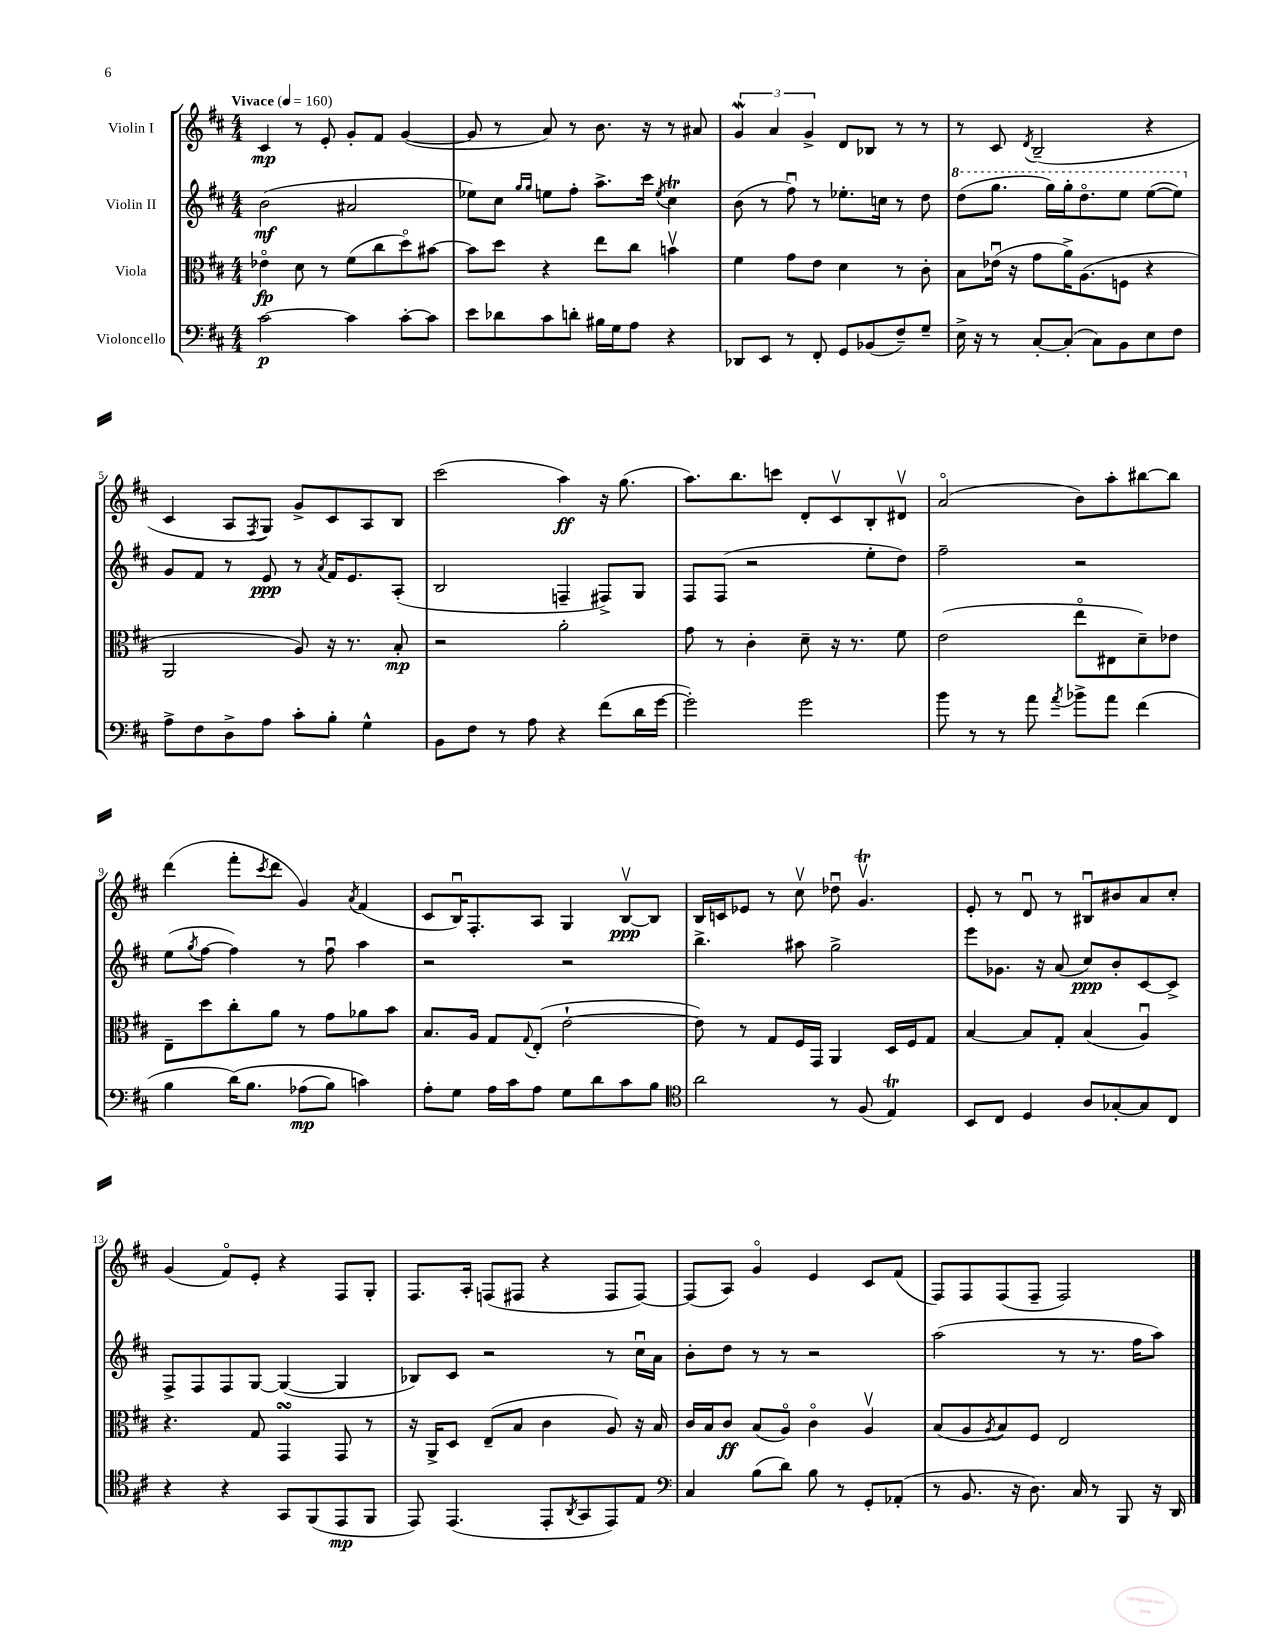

**kern	**dynam	**kern	**dynam	**kern	**dynam	**kern	**dynam
*part4	*part4	*part3	*part3	*part2	*part2	*part1	*part1
*staff4	*staff4	*staff3	*staff3	*staff2	*staff2	*staff1	*staff1
*I"Violoncello	*	*I"Viola	*	*I"Violin II	*	*I"Violin I	*
*clefF4	*	*clefC3	*	*clefG2	*	*clefG2	*
*k[f#c#]	*	*k[f#c#]	*	*k[f#c#]	*	*k[f#c#]	*
*M4/4	*	*M4/4	*	*M4/4	*	*M4/4	*
*MM160	*	*MM160	*	*MM160	*	*MM160	*
=1	=1	=1	=1	=1	=1	=1	=1
!	!	!	!	!	!	!LO:TX:a:B:t=Vivace	!
[2c#\	p	4e-X\	fp	(2b\	mf	4c#/	mp
.	.	8d\	.	.	.	8r	.
.	.	8r	.	.	.	8e'/	.
4c#\]	.	(8f#\L	.	2a#X/	.	8g'/L	.
.	.	8cc#\	.	.	.	8f#/J	.
[8c#'\L	.	8dd\)	.	.	.	([4g/	.
8c#\J]	.	[8b#X\J	.	.	.	.	.
=2	=2	=2	=2	=2	=2	=2	=2
8e\L	.	8b#\L]	.	8ee-X\L)	.	8g/]	.
8d-X\	.	8dd\J	.	8cc#\J	.	8r	.
.	.	.	.	16qqgg/LL	.	.	.
.	.	.	.	16qqgg/JJ	.	.	.
8c#\	.	4r	.	8een\L	.	8a/)	.
8dn'\J	.	.	.	8ff#'\J	.	8r	.
16B#X\LL	.	8ee\L	.	8.aa^\L	.	8.b\	.
16G\J	.	.	.	.	.	.	.
8A\J	.	8cc#\J	.	.	.	.	.
.	.	.	.	16ccc#\Jk	.	16r	.
.	.	.	.	8qee/	.	.	.
4r	.	4bnv\	.	4cc#t\	.	8r	.
.	.	.	.	.	.	8a#X/	.
=3	=3	=3	=3	=3	=3	=3	=3
8DD-X/L	.	4f#\	.	(8b\	.	6gw/	.
8EE/J	.	.	.	8r	.	.	.
.	.	.	.	.	.	6a/	.
8r	.	8g\L	.	8ff#u\)	.	.	.
.	.	.	.	.	.	6g^/	.
8FF#'/	.	8e\J	.	8r	.	.	.
8GG/L	.	4d\	.	8.ee-X'\L	.	8d/L	.
(8BB-X/	.	.	.	.	.	8B-X/J	.
.	.	.	.	16ccn\Jk	.	.	.
8F#~/)	.	8r	.	8r	.	8r	.
8G~/J	.	8c#'\	.	8dd\	.	8r	.
=4	=4	=4	=4	=4	=4	=4	=4
*	*	*	*	*8va	*	*	*
16E^\	.	8B\L	.	(8ddd\L	.	8r	.
16r	.	.	.	.	.	.	.
8r	.	(16e-Xu\Jk	.	8.ggg\J	.	8c#/	.
.	.	16r	.	.	.	.	.
.	.	.	.	.	.	8qd/	.
[8C#'/L	.	8g\L	.	.	.	(2B~/	.
.	.	.	.	16ggg\LL)	.	.	.
(8C#'/J]	.	16a^\K)	.	16ggg'\J	.	.	.
.	.	(8.A\	.	8.ddd\	.	.	.
8C#\L)	.	.	.	.	.	.	.
8BB\	.	8Fn\J	.	8eee\J	.	.	.
8E\	.	4r	.	([8eee\L	.	4r	.
8F#\J	.	.	.	8eee\J])	.	.	.
!!LO:LB:g=z
=5	=5	=5	=5	=5	=5	=5	=5
*	*	*	*	*X8va	*	*	*
8A^\L	.	2AA/	.	8g/L	.	4c#/	.
8F#\	.	.	.	8f#/J	.	.	.
8D^\	.	.	.	8r	.	8A/L	.
.	.	.	.	.	.	8qF#/	.
8A\J	.	.	.	8e/	ppp	8G/J)	.
8c#'\L	.	8A/)	.	8r	.	8g^/L	.
.	.	.	.	8qa/	.	.	.
8B'\J	.	16r	.	16f#/KL	.	8c#/	.
.	.	8.r	.	8.e/	.	.	.
4G^^\	.	.	.	.	.	8A/	.
.	.	8B'/	mp	(8A'/J	.	8B/J	.
=6	=6	=6	=6	=6	=6	=6	=6
8BB\L	.	2r	.	2B/	.	(2ccc#\	.
8F#\J	.	.	.	.	.	.	.
8r	.	.	.	.	.	.	.
8A\	.	.	.	.	.	.	.
4r	.	2a'\	.	4Fn~/	.	4aa\)	ff
(8f#\L	.	.	.	8F#X^/L)	.	16r	.
.	.	.	.	.	.	(8.gg\	.
16d\L	.	.	.	8G/J	.	.	.
[16g\JJ	.	.	.	.	.	.	.
=7	=7	=7	=7	=7	=7	=7	=7
2g'\])	.	8g\	.	8F#/L	.	8.aa\L)	.
.	.	8r	.	(8F#/J	.	.	.
.	.	.	.	.	.	8.bb\	.
.	.	4c#'\	.	2r	.	.	.
.	.	.	.	.	.	8cccn\J	.
2g\	.	8d~\	.	.	.	8d'/L	.
.	.	16r	.	.	.	8c#v/	.
.	.	8.r	.	.	.	.	.
.	.	.	.	8ee'\L	.	8B'/	.
.	.	8f#\	.	8dd\J)	.	8d#Xv/J	.
=8	=8	=8	=8	=8	=8	=8	=8
8b\	.	(2e\	.	2ff#~\	.	(2a/	.
8r	.	.	.	.	.	.	.
8r	.	.	.	.	.	.	.
8a\	.	.	.	.	.	.	.
8qa/	.	.	.	.	.	.	.
8b-X^\L	.	8ee\L	.	2r	.	8b\L)	.
8a\J	.	8E#X\	.	.	.	8aa'\	.
(4f#\	.	8d~\)	.	.	.	[8bb#X\	.
.	.	8e-X\J	.	.	.	8bb#\J]	.
!!LO:LB:g=z
=9	=9	=9	=9	=9	=9	=9	=9
4B\	.	8E~\L	.	(8ee\L	.	(4ddd\	.
.	.	.	.	8qgg/	.	.	.
.	.	8dd\	.	[8ff#\J	.	.	.
(16d\KL)	.	8cc#'\	.	4ff#\])	.	8fff#'\L	.
8.B\J	.	.	.	.	.	.	.
.	.	.	.	.	.	8qccc#/	.
.	.	8a\J	.	.	.	8ddd\J	.
(8A-X\L	mp	8r	.	8r	.	4g/)	.
8B\J)	.	8g\L	.	8ff#u\	.	.	.
.	.	.	.	.	.	8qa/	.
4cn\)	.	8a-X\	.	4aa\	.	(4f#/	.
.	.	8b\J	.	.	.	.	.
=10	=10	=10	=10	=10	=10	=10	=10
8A'\L	.	8.B/L	.	2r	.	8c#/L	.
8G\J	.	.	.	.	.	16Bu/K)	.
.	.	16A/Jk	.	.	.	8.F#'/	.
16A\LL	.	8G/L	.	.	.	.	.
16c#\J	.	.	.	.	.	.	.
.	.	8qqG/	.	.	.	.	.
8A\J	.	(8E'/J	.	.	.	8A/J	.
8G\L	.	[2e`\	.	2r	.	4G/	.
8d\	.	.	.	.	.	.	.
8c#\	.	.	.	.	.	[8Bv/L	ppp
8B\J	.	.	.	.	.	8B/J]	.
=11	=11	=11	=11	=11	=11	=11	=11
*clefC4	*	*	*	*	*	*	*
2a\	.	8e\])	.	4.bb^\	.	16B/LL	.
.	.	.	.	.	.	16cn/J	.
.	.	8r	.	.	.	8e-X/J	.
.	.	8G/L	.	.	.	8r	.
.	.	16F#/L	.	8aa#X\	.	8cc#v\	.
.	.	16GG/JJ	.	.	.	.	.
8r	.	4AA/	.	2gg^\	.	8dd-Xu\	.
(8F#/	.	.	.	.	.	4.gTv/	.
4ET/)	.	16D/LL	.	.	.	.	.
.	.	16F#/J	.	.	.	.	.
.	.	8G/J	.	.	.	.	.
=12	=12	=12	=12	=12	=12	=12	=12
8BB/L	.	[4B/	.	8eee\L	.	8e'/	.
8C#/J	.	.	.	8.g-X\J	.	8r	.
4D/	.	8B/L]	.	.	.	8du/	.
.	.	.	.	16r	.	.	.
.	.	8G'/J	.	(8a/	.	8r	.
8A/L	.	(4B/	.	8cc#/L)	ppp	8B#Xu/L	.
[8G-X'/	.	.	.	8b'/	.	8b#X/	.
8G-/]	.	4Au/)	.	[8c#/	.	8a/	.
8C#/J	.	.	.	8c#^/J]	.	8cc#'/J	.
!!LO:LB:g=z
=13	=13	=13	=13	=13	=13	=13	=13
4r	.	4.r	.	8F#^/L	.	(4g/	.
.	.	.	.	8F#/	.	.	.
4r	.	.	.	8F#/	.	8f#/L)	.
.	.	8G/	.	[8G/J	.	8e'/J	.
8GG/L	.	4GGsSSs/	.	(4G/_	.	4r	.
(8FF#/	.	.	.	.	.	.	.
8EE/	mp	8GG/	.	4G/]	.	8F#/L	.
8FF#/J	.	8r	.	.	.	8G'/J	.
=14	=14	=14	=14	=14	=14	=14	=14
8EE/)	.	16r	.	8B-X/L)	.	8.F#/L	.
.	.	16AA^/KL	.	.	.	.	.
(4.EE/	.	8D/J	.	8c#/J	.	.	.
.	.	.	.	.	.	16A'/Jk	.
.	.	(8E~/L	.	2r	.	(8Fn/L	.
.	.	8B/J	.	.	.	8F#X/J	.
8EE'/L	.	4c#\	.	.	.	4r	.
8qAA/	.	.	.	.	.	.	.
8GG/	.	.	.	.	.	.	.
8EE/)	.	8A/)	.	8r	.	8F#/L	.
8E/J	.	16r	.	16cc#u\LL	.	[8F#/J)	.
.	.	16B/	.	16a\JJ	.	.	.
=15	=15	=15	=15	=15	=15	=15	=15
*clefF4	*	*	*	*	*	*	*
4C#/	.	16c#/LL	.	8b'\L	.	(8F#/L]	.
.	.	16B/J	.	.	.	.	.
.	.	8c#/J	ff	8dd\J	.	8A/J)	.
(8B\L	.	(8B/L	.	8r	.	4g/	.
8d\J)	.	8A/J)	.	8r	.	.	.
8B\	.	4c#\	.	2r	.	4e/	.
8r	.	.	.	.	.	.	.
8GG'/L	.	4Av/	.	.	.	8c#/L	.
(8AA-X'/J	.	.	.	.	.	(8f#/J	.
=16	=16	=16	=16	=16	=16	=16	=16
8r	.	(8B/L	.	(2aa\	.	8F#/L)	.
8.BB/	.	8A/	.	.	.	8F#/	.
.	.	8qA/	.	.	.	.	.
.	.	8B/)	.	.	.	(8F#/	.
16r	.	.	.	.	.	.	.
8.D\)	.	8F#/J	.	.	.	8F#~/J	.
.	.	2E/	.	8r	.	2F#/)	.
16C#/	.	.	.	.	.	.	.
8r	.	.	.	8.r	.	.	.
8BBB/	.	.	.	.	.	.	.
.	.	.	.	16ff#\KL	.	.	.
16r	.	.	.	8aa\J)	.	.	.
16DD/	.	.	.	.	.	.	.
==	==	==	==	==	==	==	==
*-	*-	*-	*-	*-	*-	*-	*-
